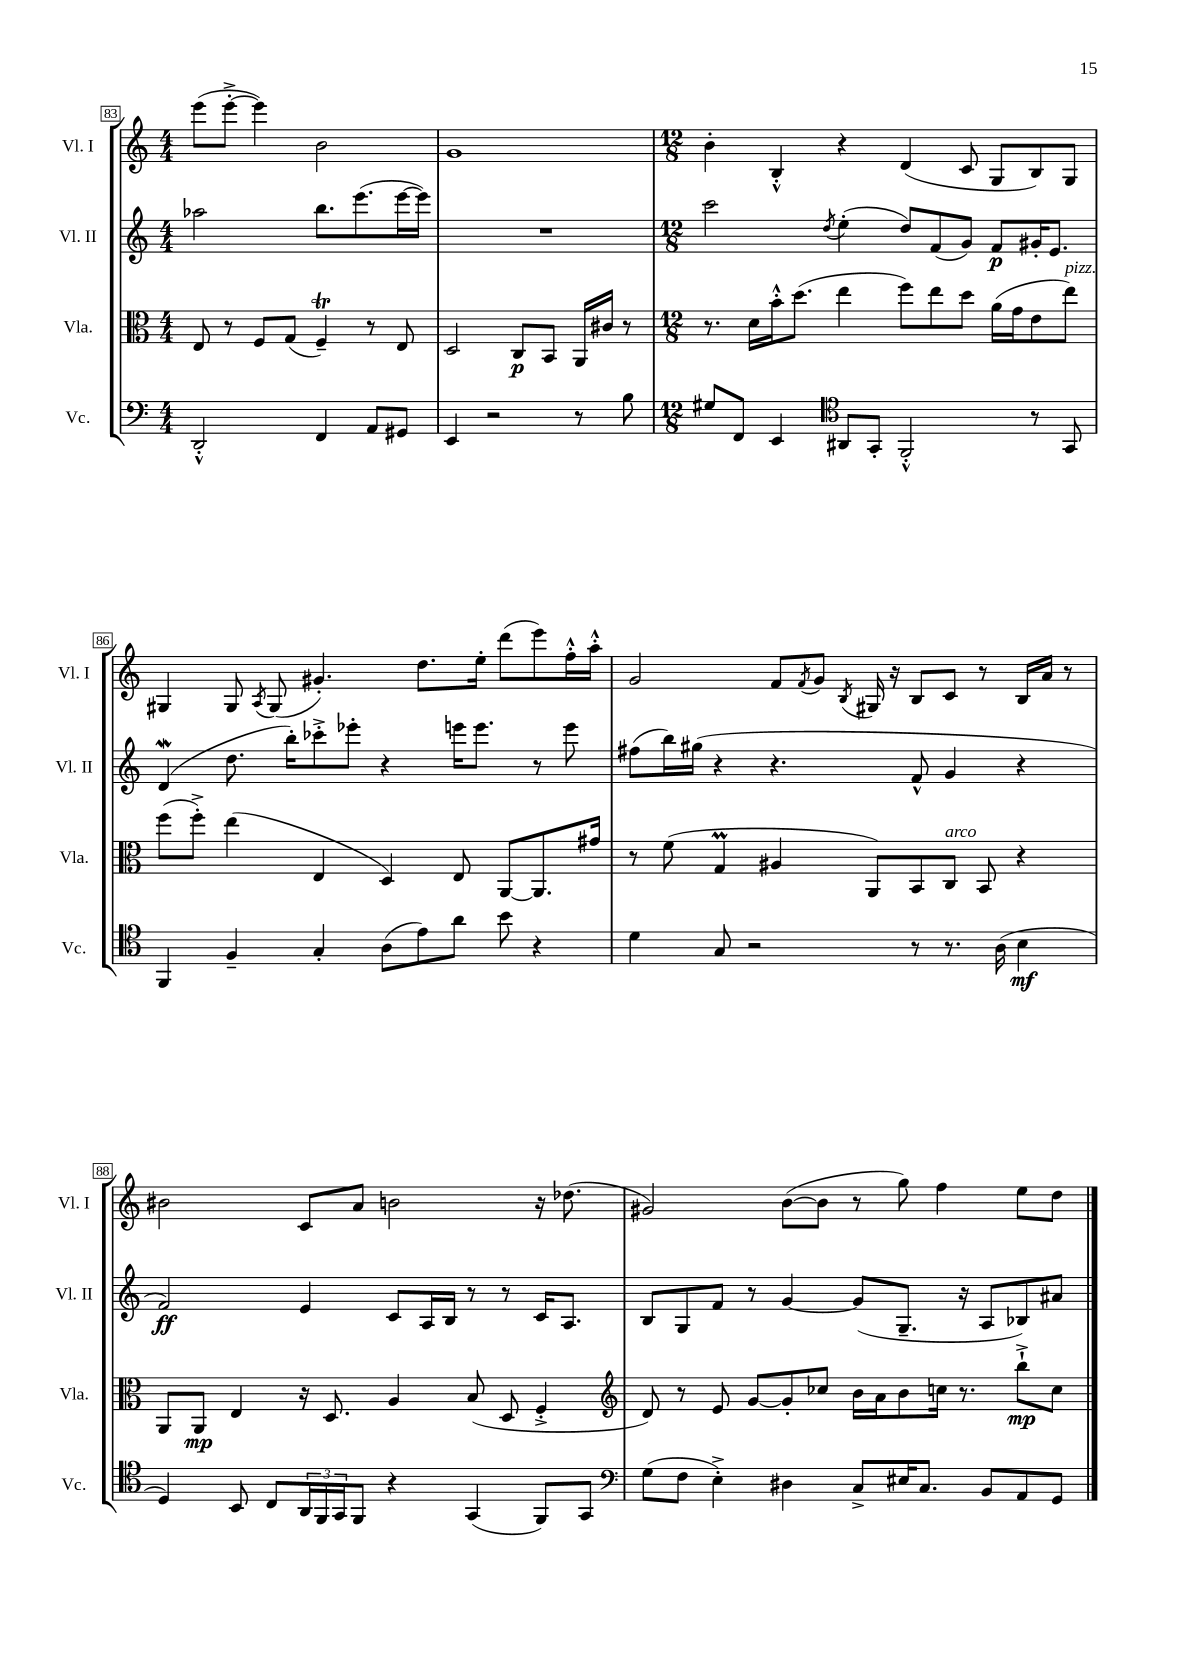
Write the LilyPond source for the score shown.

<<
\new StaffGroup <<
\new Staff = "s0" \with { instrumentName = "Vl. I" shortInstrumentName = "Vl. I" } {
    \clef treble \key c \major \numericTimeSignature \time 4/4
    e'''8( e'''8~-.-> e'''4) b'2 |
    g'1 |
    \numericTimeSignature \time 12/8 b'4-. b4-.-^ r4 d'4( c'8 g8 b8) g8 |
    gis4 gis8 \acciaccatura { a8 } gis8( gis'4.-.) d''8. e''16-. d'''8( e'''8) f''16-.-^ a''16-.-^ |
    g'2 f'8 \acciaccatura { f'8 } g'8 \acciaccatura { b8 } gis16 r16 b8 c'8 r8 b16 a'16 r8 |
    bis'2 c'8 a'8 b'2 r16 des''8.( |
    gis'2) b'8~( b'8 r8 g''8) f''4 e''8 d''8 \bar "|." |
}
\new Staff = "s1" \with { instrumentName = "Vl. II" shortInstrumentName = "Vl. II" } {
    \clef treble \key c \major \numericTimeSignature \time 4/4
    aes''2 b''8. e'''8.( e'''16~ e'''16) |
    R1 |
    \numericTimeSignature \time 12/8 c'''2 \acciaccatura { d''8 } e''4-.( d''8) f'8( g'8) f'8\p gis'16-. e'8. |
    d'4\mordent( d''8. b''16-.) ces'''8-.-> ees'''8-. r4 e'''16 e'''8. r8 e'''8 |
    fis''8( b''16) gis''16( r4 r4. f'8-^ g'4 r4 |
    f'2\ff) e'4 c'8 a16 b16 r8 r8 c'16 a8. |
    b8 g8 f'8 r8 g'4~ g'8( g8.-- r16 a8 bes8) ais'8 \bar "|." |
}
\new Staff = "s2" \with { instrumentName = "Vla." shortInstrumentName = "Vla." } {
    \clef alto \key c \major \numericTimeSignature \time 4/4
    e8 r8 f8 g8( f4--\trill) r8 e8 |
    d2 c8\p b,8 a,16 cis'16 r8 |
    \numericTimeSignature \time 12/8 r8. d'16 b'16-.-^ d''8.( e''4 f''8) e''8 d''8 a'16( g'16 e'8 e''8^\markup { \italic "pizz." }) |
    f''8( f''8-.->) e''4( e4 d4) e8 a,8~ a,8. gis'16 |
    r8 f'8( g4\prall ais4 a,8) b,8 c8^\markup { \italic "arco" } b,8 r4 |
    a,8 a,8\mp e4 r16 d8. a4 b8( d8 f4-.-> |
    \clef treble d'8) r8 e'8 g'8~ g'8-. ces''8 b'16 a'16 b'8 c''16 r8. b''8-!->\mp c''8 \bar "|." |
}
\new Staff = "s3" \with { instrumentName = "Vc." shortInstrumentName = "Vc." } {
    \clef bass \key c \major \numericTimeSignature \time 4/4
    d,2-.-^ f,4 a,8 gis,8 |
    e,4 r2 r8 b8 |
    \numericTimeSignature \time 12/8 gis8 f,8 e,4 \clef tenor ais,8 g,8-. f,2-.-^ r8 g,8 |
    f,4 f4-- g4-. a8( e'8) a'8 b'8 r4 |
    d'4 g8 r2 r8 r8. a16( b4\mf |
    d4) b,8 c8 \tuplet 3/2 { a,16 f,16 g,16 } f,8 r4 g,4( f,8) g,8 |
    \clef bass g8( f8 e4-.->) dis4 c8-> eis16 c8. b,8 a,8 g,8 \bar "|." |
}
>>
>>
\layout { \context { \Score currentBarNumber = #83 \override BarNumber.stencil = #(make-stencil-boxer 0.1 0.3 ly:text-interface::print) } }
